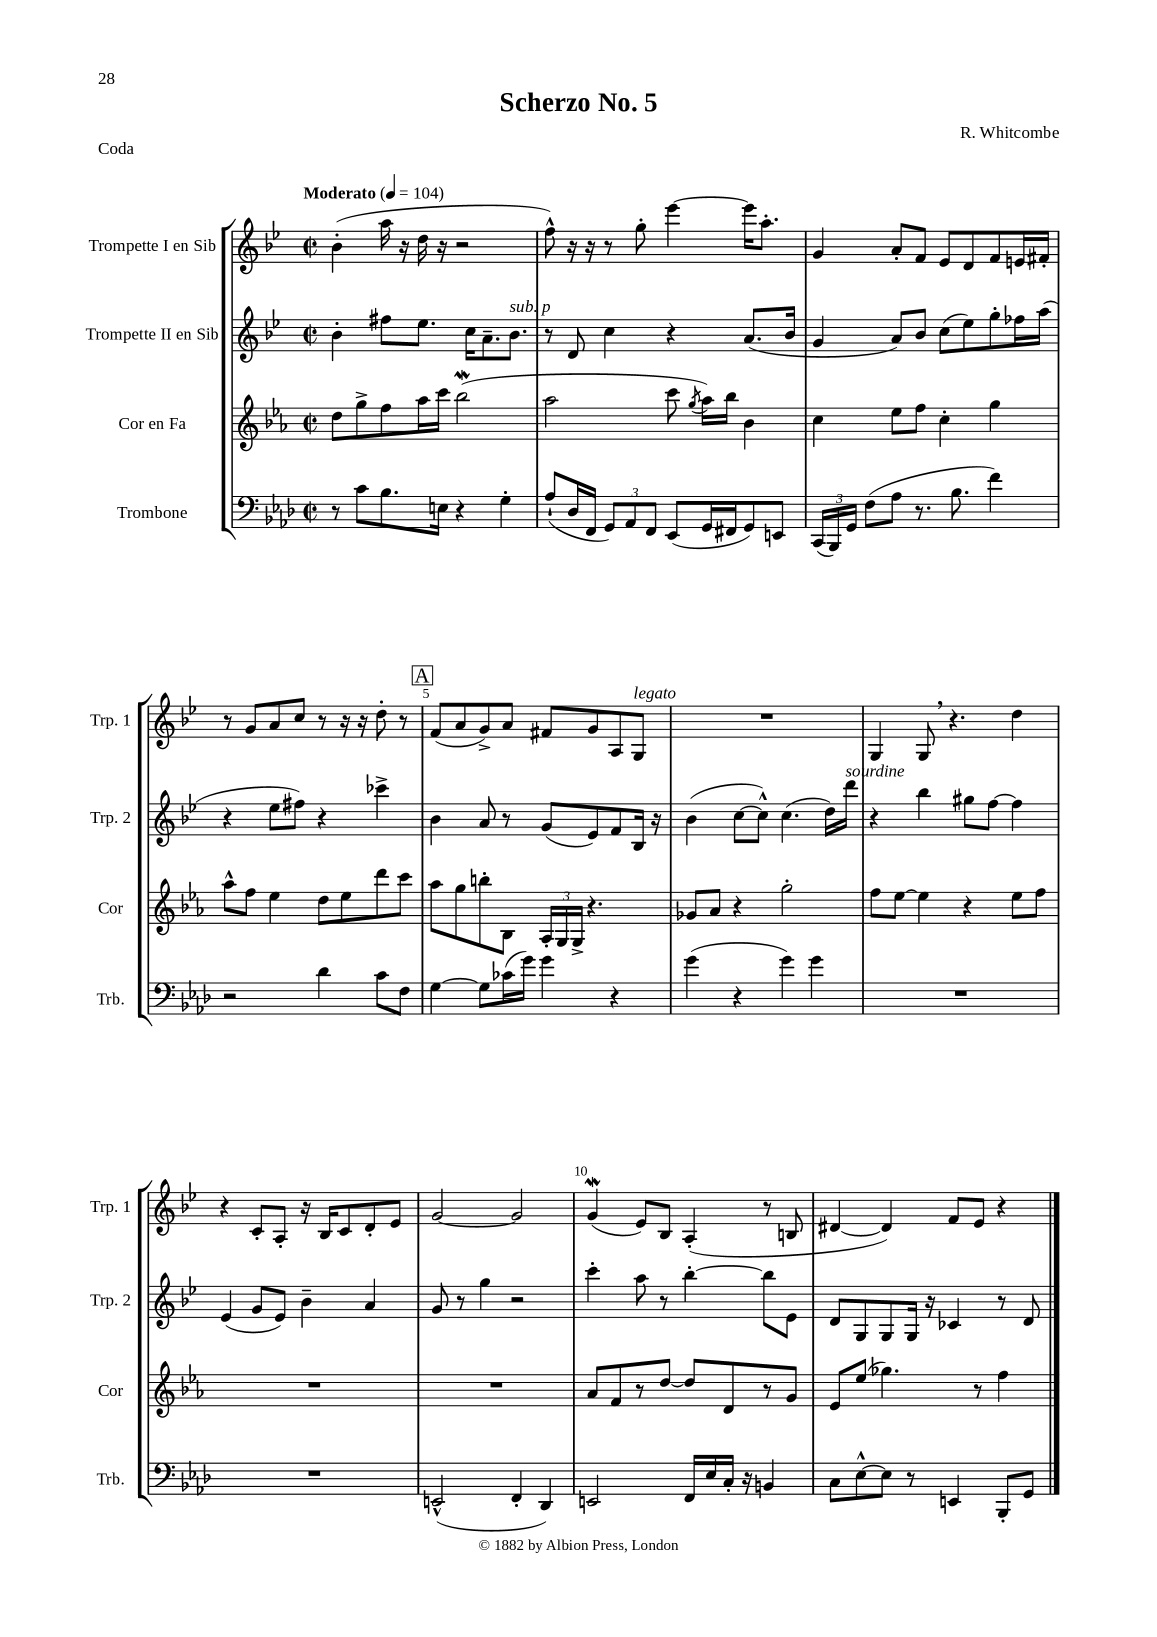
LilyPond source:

\header { title = "Scherzo No. 5" composer = "R. Whitcombe" piece = "Coda" }
<<
\new StaffGroup <<
\new Staff = "s0" \with { instrumentName = "Trompette I en Sib" shortInstrumentName = "Trp. 1" } {
    \clef treble \key bes \major \defaultTimeSignature \time 2/2 \tempo "Moderato" 4 = 104
    \autoBeamOff bes'4-.( a''16 r16 d''16 r16 r2 |
    f''8-^) r16 r16 r8 g''8-. ees'''4~ ees'''16[ a''8.]-. |
    g'4 a'8[-. f'8] ees'8[ d'8 f'8 e'16 fis'16]-. |
    r8 g'8[ a'8 c''8] r8 r16 r16 d''8-. r8 |
    \mark \markup { \box "A" } f'8[( a'8 g'8->) a'8] fis'8[ g'8 a8 g8]^\markup { \italic "legato" } |
    R1 |
    g4 g8 \breathe r4. d''4 |
    r4 c'8[-. a8]-. r16 bes16[ c'8 d'8-. ees'8] |
    g'2~ g'2 |
    g'4\mordent( ees'8[) bes8] a4-.( r8 b8 |
    dis'4~ dis'4) f'8[ ees'8] r4 \bar "|." |
}
\new Staff = "s1" \with { instrumentName = "Trompette II en Sib" shortInstrumentName = "Trp. 2" } {
    \clef treble \key bes \major \defaultTimeSignature \time 2/2
    \autoBeamOff bes'4-. fis''8[ ees''8.] c''16[ a'8.-- bes'8.]^\markup { \italic "sub. p" } |
    r8 d'8 c''4 r4 a'8.[( bes'16] |
    g'4 a'8[) bes'8] c''8[( ees''8) g''8-. fes''16 a''16]( |
    r4 ees''8[ fis''8]) r4 ces'''4-> |
    \mark \markup { \box "A" } bes'4 a'8 r8 g'8[( ees'8) f'8 bes16] r16 |
    bes'4( c''8[~ c''8]-^) c''4.( d''16[) d'''16]^\markup { \italic "sourdine" } |
    r4 bes''4 gis''8[ f''8]~ f''4 |
    ees'4( g'8[ ees'8]) bes'4-- a'4 |
    g'8 r8 g''4 r2 |
    c'''4-. a''8 r8 bes''4~-. bes''8[ ees'8] |
    d'8[ g8 g8 g16] r16 ces'4 r8 d'8 \bar "|." |
}
\new Staff = "s2" \with { instrumentName = "Cor en Fa" shortInstrumentName = "Cor" } {
    \clef treble \key ees \major \defaultTimeSignature \time 2/2
    \autoBeamOff d''8[ g''8-> f''8 aes''16 c'''16] bes''2\mordent( |
    aes''2 c'''8 \acciaccatura { g''8 } aes''16[) bes''16] bes'4 |
    c''4 ees''8[ f''8] c''4-. g''4 |
    aes''8[-^ f''8] ees''4 d''8[ ees''8 d'''8 c'''8] |
    \mark \markup { \box "A" } aes''8[ g''8 b''8-. bes8] \tuplet 3/2 { aes16[-. g16 g16]-> } r4. |
    ges'8[ aes'8] r4 g''2-. |
    f''8[ ees''8]~ ees''4 r4 ees''8[ f''8] |
    R1 |
    R1 |
    aes'8[ f'8 r8 d''8]~ d''8[ d'8 r8 g'8] |
    ees'8[ ees''8]( ges''4.) r8 f''4 \bar "|." |
}
\new Staff = "s3" \with { instrumentName = "Trombone" shortInstrumentName = "Trb." } {
    \clef bass \key aes \major \defaultTimeSignature \time 2/2
    \autoBeamOff r8 c'8[ bes8. e16] r4 g4-. |
    aes8[-!( des16 f,16] \tuplet 3/2 { g,8[) aes,8 f,8] } ees,8[( g,16 fis,16 g,8) e,8] |
    \tuplet 3/2 { c,16[( bes,,16) g,16] } f8[( aes8] r8. bes8. f'4) |
    r2 des'4 c'8[ f8] |
    \mark \markup { \box "A" } g4~ g8[ ces'16( g'16]) g'4 r4 |
    g'4( r4 g'4) g'4 |
    R1 |
    R1 |
    e,2-^( f,4-. des,4) |
    e,2 f,16[ ees16 c16]-. r16 b,4 |
    c8[ ees8~-^ ees8] r8 e,4 bes,,8[-. g,8] \bar "|." |
}
>>
>>
\layout { \context { \Score \override BarNumber.break-visibility = ##(#f #t #t) barNumberVisibility = #(every-nth-bar-number-visible 5) } }
